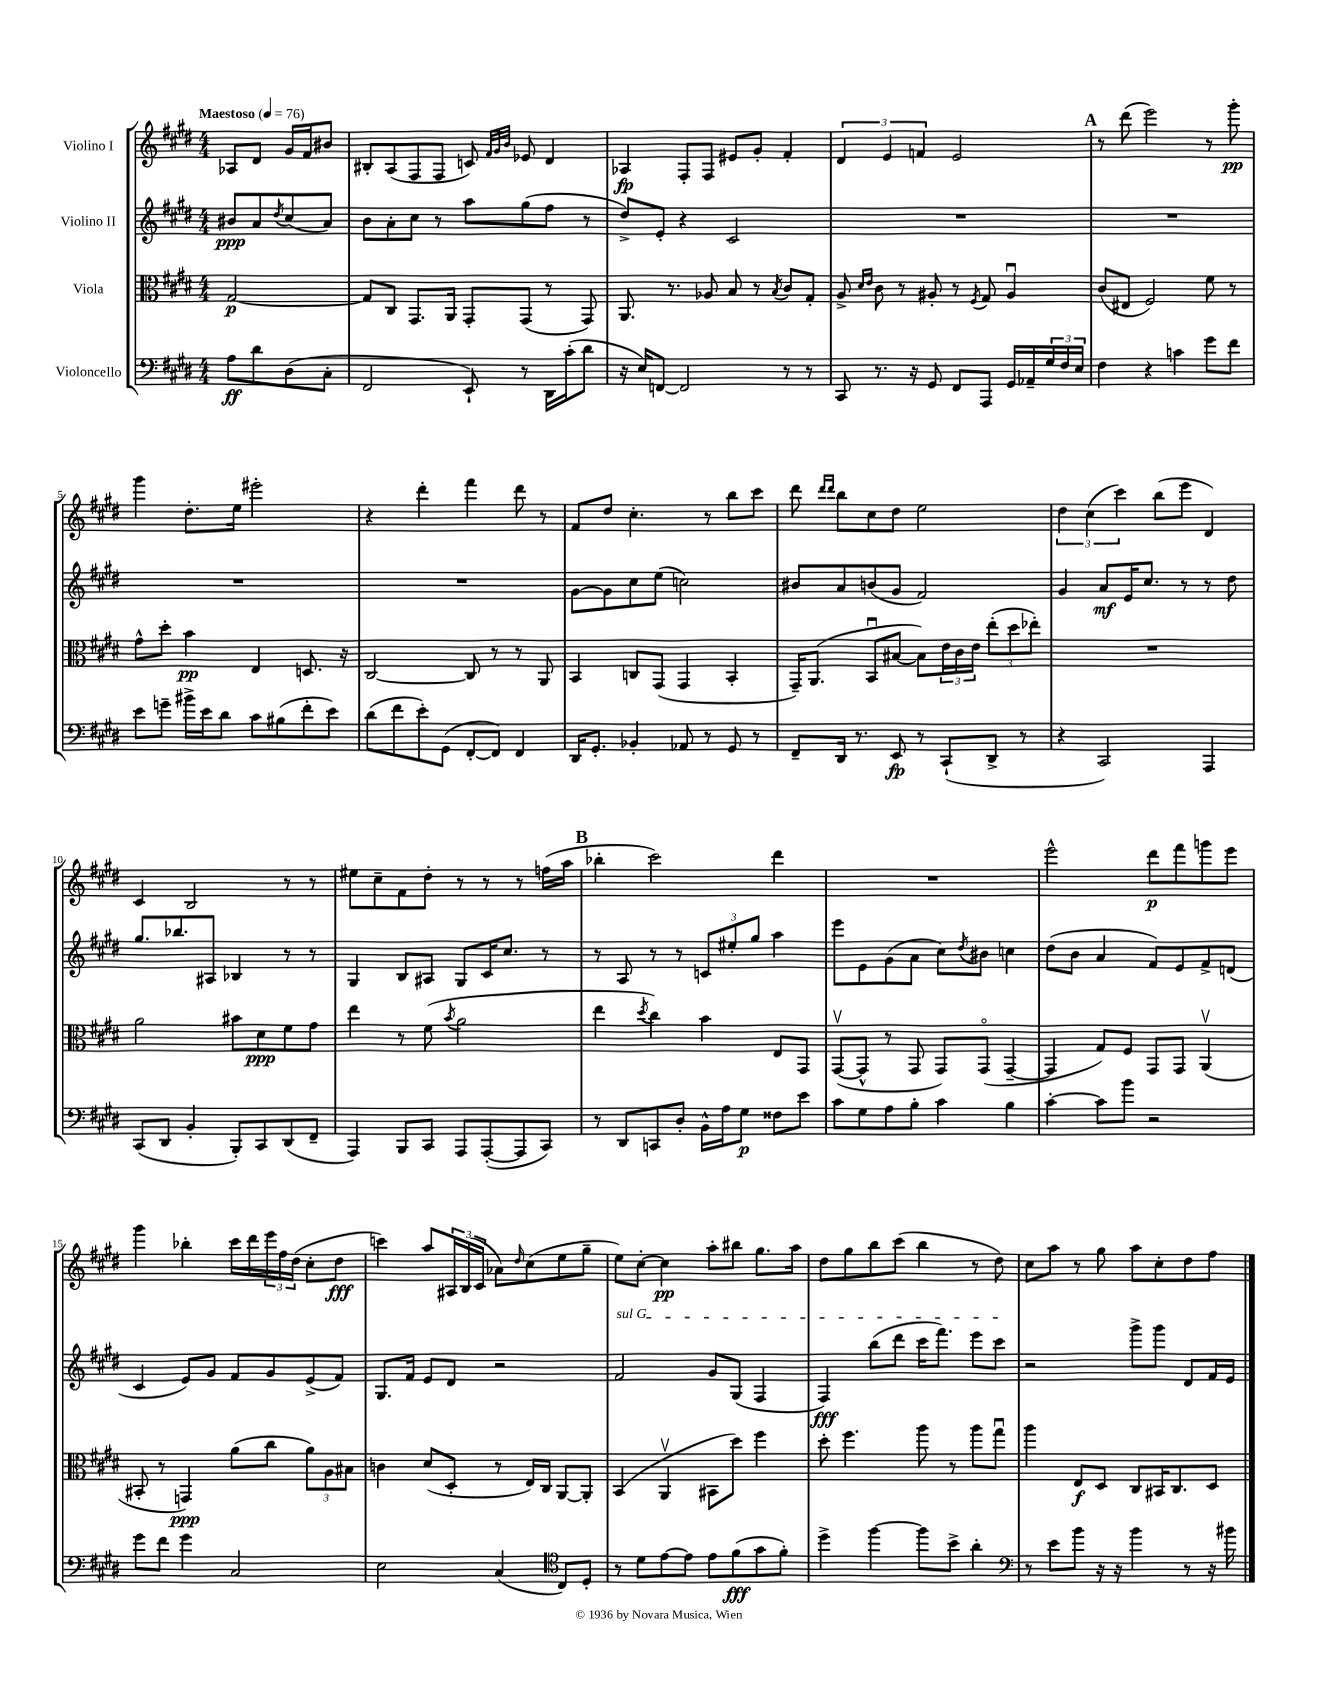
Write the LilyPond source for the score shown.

<<
\new StaffGroup <<
\new Staff = "s0" \with { instrumentName = "Violino I" } {
    \clef treble \key e \major \numericTimeSignature \time 4/4 \partial 2 \tempo "Maestoso" 4 = 76
    aes8 dis'8 gis'16 fis'16 bis'8 |
    bis8-. a8( fis8 fis8 c'8) \grace { fis'32 gis'32 b'32 } ees'8 dis'4 |
    aes4\fp fis8-. fis8 eis'8 gis'8-. fis'4-. |
    \tuplet 3/2 { dis'4 e'4 f'4 } e'2 |
    \mark \markup { \bold "A" } r8 dis'''8( e'''2) r8 gis'''8-.\pp |
    gis'''4 dis''8.-. e''16 eis'''2-. |
    r4 dis'''4-. fis'''4 dis'''8 r8 |
    fis'8 dis''8 cis''4.-. r8 b''8 cis'''8 |
    dis'''8 \grace { dis'''16 dis'''16 } b''8 cis''8 dis''8 e''2 |
    \tuplet 3/2 { dis''4 cis''4( cis'''4) } b''8( e'''8 dis'4) |
    cis'4 b2 r8 r8 |
    eis''8 cis''8-- fis'8 dis''8-. r8 r8 r8 f''16( a''16 |
    \mark \markup { \bold "B" } bes''4-. cis'''2) dis'''4 |
    R1 |
    e'''2-^ dis'''8\p fis'''8 g'''8 e'''8 |
    gis'''4 bes''4-. cis'''16 dis'''16 \tuplet 3/2 { e'''16 fis''16 dis''16( } cis''8-. dis''8\fff |
    c'''4) a''8 \tuplet 3/2 { ais16 b16( cis'16 } aes'8) \grace { dis''16 } cis''8( e''8 gis''8-- |
    e''8) cis''8~-. cis''4\pp a''8-. bis''8 gis''8. a''16 |
    dis''8 gis''8 b''8 cis'''8( b''4 r8 dis''8) |
    cis''8 a''8 r8 gis''8 a''8 cis''8-. dis''8 fis''8 \bar "|." |
}
\new Staff = "s1" \with { instrumentName = "Violino II" } {
    \clef treble \key e \major \numericTimeSignature \time 4/4 \partial 2
    bis'8\ppp a'8 \acciaccatura { dis''8 } cis''8( a'8) |
    b'8 a'8-. cis''8 r8 a''8 gis''8( fis''8 r8 |
    dis''8->) e'8-. r4 cis'2 |
    R1 |
    \mark \markup { \bold "A" } R1 |
    R1 |
    R1 |
    gis'8~ gis'8 cis''8 e''8( c''2) |
    bis'8 a'8 b'8( gis'8 fis'2) |
    gis'4 a'8\mf e'16 cis''8. r8 r8 dis''8 |
    gis''8. bes''8. ais8 bes4 r8 r8 |
    gis4 b8 ais8 gis8 cis'16 cis''8. r8 |
    \mark \markup { \bold "B" } r8 a8 r8 r8 \tuplet 3/2 { c'8 eis''8-. gis''8 } a''4 |
    e'''8 e'8 gis'8( a'8 cis''8) \acciaccatura { dis''8 } bis'8 c''4 |
    dis''8( b'8 a'4 fis'8) e'8 fis'8-> d'8( |
    cis'4 e'8) gis'8 fis'8 gis'8 e'8->( fis'8) |
    gis8. fis'16 e'8 dis'8 r2 |
    \once \override TextSpanner.bound-details.left.text = \markup { \italic "sul G" } fis'2\startTextSpan gis'8 gis8( fis4 |
    fis4\fff) b''8( dis'''8 cis'''16 fis'''8.) e'''8 cis'''8\stopTextSpan |
    r2 gis'''8-> gis'''8 dis'8 fis'16 e'16 \bar "|." |
}
\new Staff = "s2" \with { instrumentName = "Viola" } {
    \clef alto \key e \major \numericTimeSignature \time 4/4 \partial 2
    gis2~\p |
    gis8 cis8 gis,8. a,16 gis,8-. gis,8( r8 gis,8) |
    a,8. r8. aes8 b8 r8 \acciaccatura { b8 } cis'8 gis8-. |
    a8-> \grace { dis'16 e'16 } cis'8 r8 ais8-. r8 \acciaccatura { fis8 } gis8 ais4\downbow |
    \mark \markup { \bold "A" } cis'8( eis8 fis2) fis'8 r8 |
    gis'8-^ dis''8-. b'4\pp e4 d8. r16 |
    cis2~ cis8 r8 r8 a,8 |
    b,4 c8 gis,8( gis,4 b,4-. |
    gis,16--) a,8.( b,8\downbow bis8~ bis8) \tuplet 3/2 { e'16 cis'16 e'16 } \tuplet 3/2 { e''8-.( dis''8 ees''8-.) } |
    R1 |
    a'2 bis'8 dis'8\ppp fis'8 gis'8 |
    e''4 r8 fis'8( \acciaccatura { b'8 } a'2 |
    \mark \markup { \bold "B" } e''4 \acciaccatura { dis''8 } cis''4) b'4 e8 gis,8 |
    gis,8~\upbow( gis,8-^ r8 gis,8 gis,8) gis,8\flageolet( gis,4~-- |
    gis,4 gis8) fis8 gis,8 gis,8 a,4\upbow( |
    bis,8-. r8 g,4\ppp) a'8( cis''8 \tuplet 3/2 { a'8) a8 bis8 } |
    c'4 dis'8( dis8-. r8 e16) cis16 a,8~ a,8-. |
    b,4( a,4\upbow bis,8 dis''8) fis''4 |
    dis''8-. fis''4. a''8 r8 a''8 gis''8\downbow |
    a''4 e8\f dis8 cis8 bis,16 cis8. dis8 \bar "|." |
}
\new Staff = "s3" \with { instrumentName = "Violoncello" } {
    \clef bass \key e \major \numericTimeSignature \time 4/4 \partial 2
    a8\ff dis'8 dis8( cis8-. |
    fis,2 e,8-!) r8 dis,16 cis'16-.( dis'8 |
    r16 e16) f,8~ f,2 r8 r8 |
    cis,8 r8. r16 gis,8 fis,8 a,,8 gis,16 aes,16-- \tuplet 3/2 { gis16 fis16 e16 } |
    \mark \markup { \bold "A" } fis4 r4 c'4 gis'8 fis'8 |
    e'8 g'8-- bis'16-> e'16 dis'8 cis'8 bis8( fis'8-. e'8) |
    dis'8( fis'8 e'8-.) gis,8( fis,8~-. fis,8) fis,4 |
    dis,16 gis,8.-. bes,4-. aes,8 r8 gis,8 r8 |
    fis,8-- dis,16 r8. e,8\fp r8 cis,8-!( dis,8-> r8 |
    r4 cis,2) a,,4 |
    cis,8( dis,8 b,4-. b,,8-.) cis,8 dis,8( fis,8-- |
    a,,4) b,,8 cis,8 a,,8 a,,8~-.( a,,8 cis,8) |
    \mark \markup { \bold "B" } r8 dis,8 c,8 dis8-. b,16-^ a16 gis8\p fisis8 e'8 |
    cis'8 gis8 a8 b8-. cis'4 b4 |
    cis'4~-. cis'8 b'8 r2 |
    gis'8 fis'8 gis'4 cis2 |
    e2 cis4( \clef tenor cis8) dis8-. |
    r8 dis'8 e'8~ e'8 e'8 fis'8\fff( gis'8 fis'8-.) |
    dis''4-> fis''4~ fis''8 b'8-> a'4-. |
    \clef bass r8 e'8 b'8 r16 r16 b'4 r8 r16 bis'16 \bar "|." |
}
>>
>>
